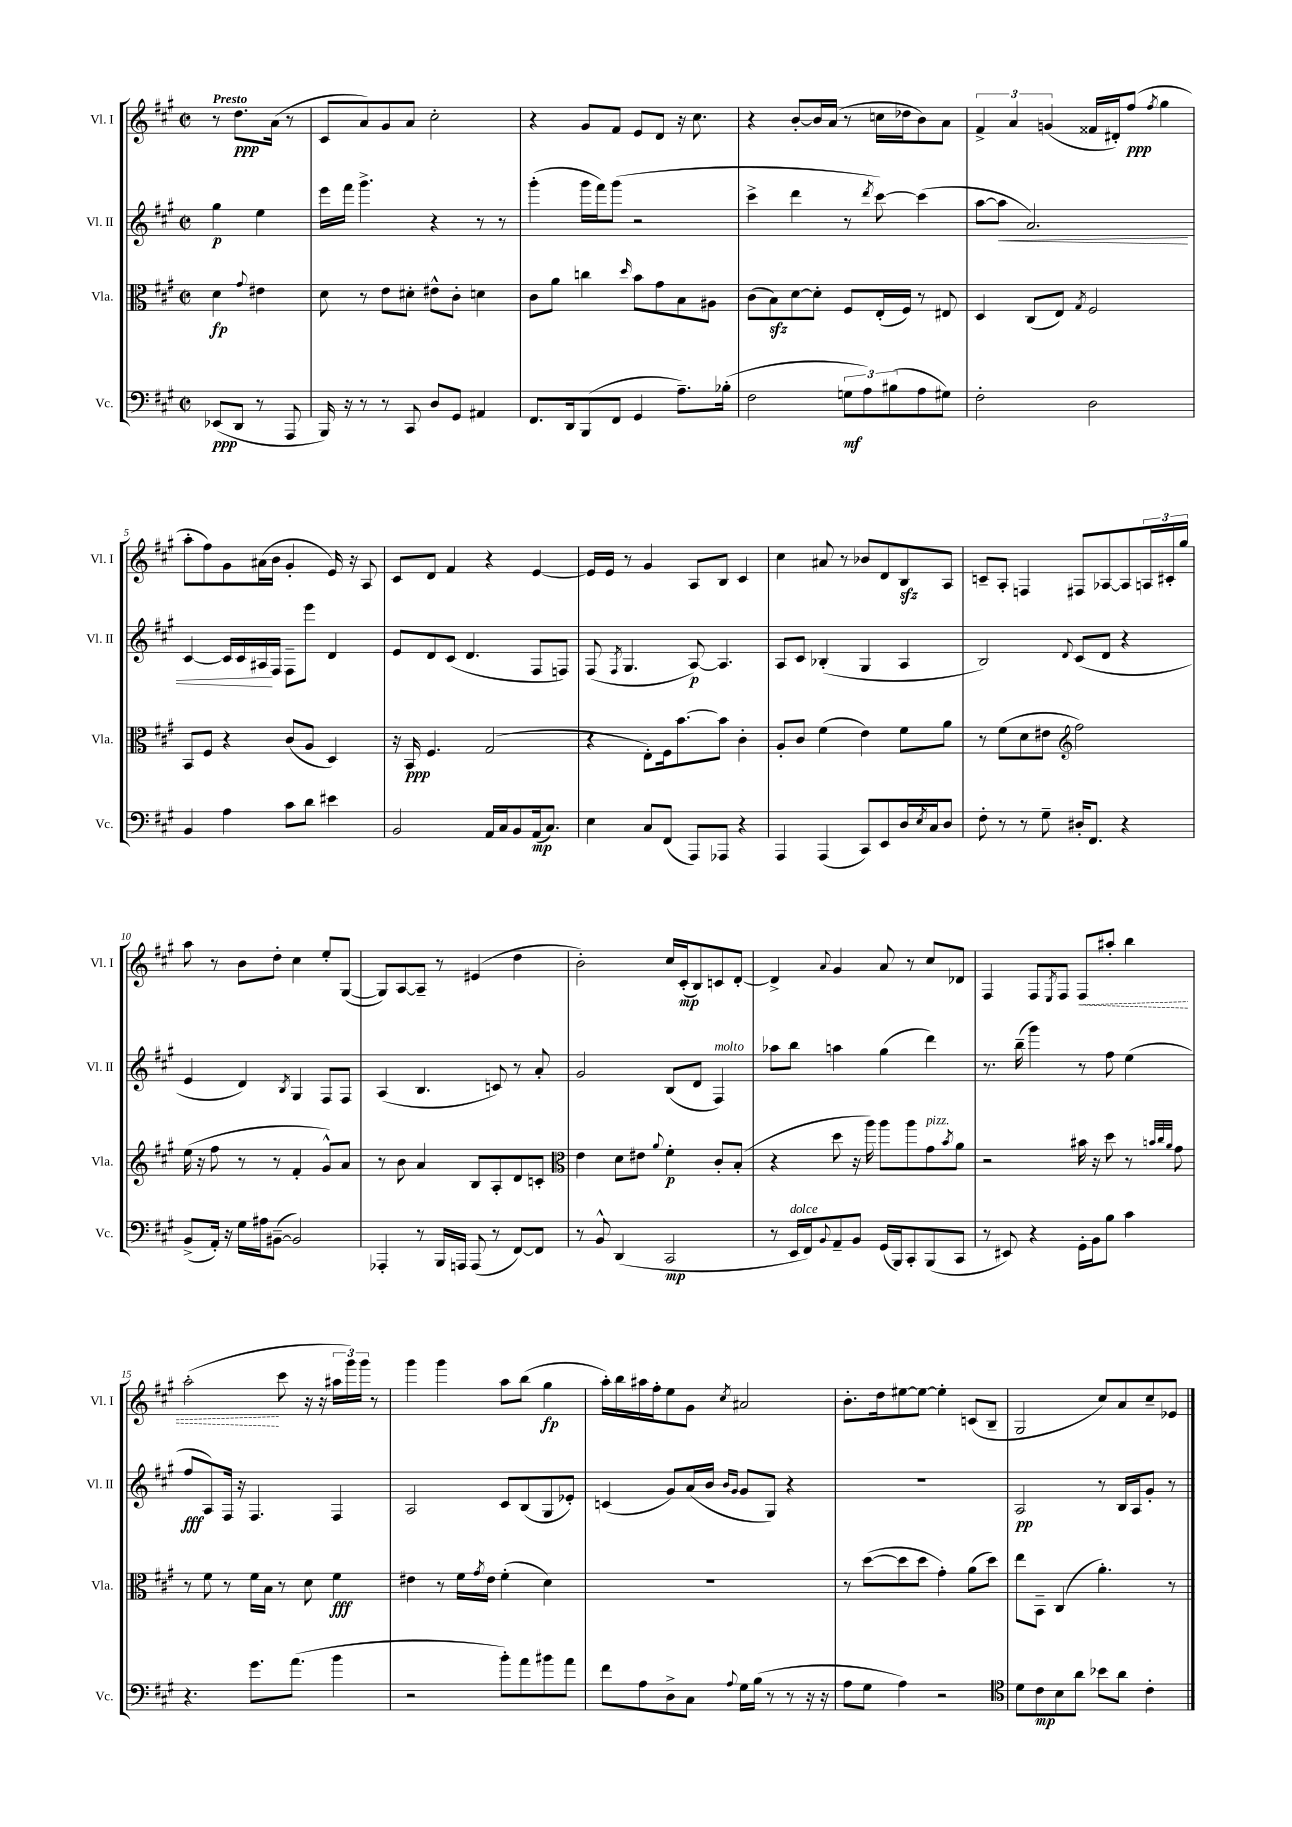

**kern	**dynam	**kern	**dynam	**kern	**dynam	**kern	**dynam
*part4	*part4	*part3	*part3	*part2	*part2	*part1	*part1
*staff4	*staff4	*staff3	*staff3	*staff2	*staff2	*staff1	*staff1
*I"Vc.	*	*I"Vla.	*	*I"Vl. II	*	*I"Vl. I	*
*I'Vc.	*	*I'Vla.	*	*I'Vl. II	*	*I'Vl. I	*
*clefF4	*	*clefC3	*	*clefG2	*	*clefG2	*
*k[f#c#g#]	*	*k[f#c#g#]	*	*k[f#c#g#]	*	*k[f#c#g#]	*
*M2/2	*	*M2/2	*	*M2/2	*	*M2/2	*
*met(c|)	*	*met(c|)	*	*met(c|)	*	*met(c|)	*
=	=	=	=	=	=	=	=
!	!	!	!	!	!	!LO:TX:a:B:t=Presto	!
(8EE-X/L	ppp	4d\	fp	4gg#\	p	8r	.
8DD/J	.	.	.	.	.	8.dd\L	ppp
.	.	8qqg#/	.	.	.	.	.
8r	.	4e#X\	.	4ee\	.	.	.
.	.	.	.	.	.	(16a\Jk	.
8AAA/	.	.	.	.	.	8r	.
=1	=1	=1	=1	=1	=1	=1	=1
16BBB/)	.	8d\	.	16eee\LL	.	8c#/L	.
16r	.	.	.	16fff#\JJ	.	.	.
8r	.	8r	.	4.ggg#^\	.	8a/)	.
8r	.	8e\L	.	.	.	8g#/	.
8CC#/	.	8d#X'\J	.	.	.	8a/J	.
8D/L	.	8e#X^^\L	.	4r	.	2cc#'\	.
8GG#/J	.	8c#'\J	.	.	.	.	.
4AA#X/	.	4dn\	.	8r	.	.	.
.	.	.	.	8r	.	.	.
=2	=2	=2	=2	=2	=2	=2	=2
8.FF#/L	.	8c#\L	.	(4ggg#'\	.	4r	.
.	.	8a\J	.	.	.	.	.
16DD/k	.	.	.	.	.	.	.
(8BBB/	.	4ccn\	.	16ggg#\LL	.	8g#/L	.
.	.	.	.	16fff#\J)	.	.	.
8FF#/J	.	.	.	(8ggg#\J	.	8f#/J	.
.	.	16qqdd/	.	.	.	.	.
4GG#/	.	8b\L	.	2r	.	8e/L	.
.	.	8g#\	.	.	.	8d/J	.
8.A~\L)	.	8B\	.	.	.	16r	.
.	.	.	.	.	.	8.cc#\	.
.	.	8A#X\J	.	.	.	.	.
(16B-X'\Jk	.	.	.	.	.	.	.
=3	=3	=3	=3	=3	=3	=3	=3
2F#\	.	(8c#\L	.	4ccc#^\	.	4r	.
.	.	8Bzz\)	.	.	.	.	.
.	.	[8d\	.	4ddd\	.	[8b'/L	.
.	.	8d'\J]	.	.	.	16b/L]	.
.	.	.	.	.	.	(16a/JJ	.
12Gn\L	mf	8F#/L	.	8r	.	8r	.
12A\)	.	.	.	.	.	.	.
.	.	.	.	8qddd/	.	.	.
.	.	(16E'/L	.	[8ccc#\)	.	16ccn\LL	.
(12B#X\	.	.	.	.	.	.	.
.	.	16F#/JJ)	.	.	.	16dd-X\J	.
8A\	.	8r	.	(4ccc#\]	.	8b\)	.
8G#X\J)	.	8E#X/	.	.	.	8a\J	.
=4	=4	=4	=4	=4	=4	=4	=4
2F#'\	.	4D/	.	[8aa\L	.	6f#^/	.
!	!	!	!	!	!LO:HP:b	!	!
.	.	.	.	8aa\J]	<	.	.
.	.	.	.	.	.	6a/	.
.	.	(8C#/L	.	2.a/)	.	.	.
.	.	.	.	.	.	(6gn/	.
.	.	8E/J)	.	.	.	.	.
.	.	8qG#/	.	.	.	.	.
2D\	.	2F#/	.	.	.	16f##X/LL	.
.	.	.	.	.	.	16d#X'/J)	.
.	.	.	.	.	.	(8ff#/J	ppp
.	.	.	.	.	.	8qff#/	.
.	.	.	.	.	.	4gg#\	.
!!LO:LB:g=z
=5	=5	=5	=5	=5	=5	=5	=5
4BB/	.	8BB/L	.	[4c#/	.	8aa'\L	.
.	.	8F#/J	.	.	.	8ff#\)	.
4A\	.	4r	.	16c#/LL]	.	8g#\	.
.	.	.	.	16c#/	.	.	.
.	.	.	.	16A#X/	.	(16a#X\L	.
.	.	.	.	16F#/JJ	[	16b\JJ	.
8c#\L	.	(8c#/L	.	8F#~\L	.	4g#'/	.
8d\J	.	8A/J	.	8eee\J	.	.	.
4e#X\	.	4D/)	.	4d/	.	16e/)	.
.	.	.	.	.	.	16r	.
.	.	.	.	.	.	8A/	.
=6	=6	=6	=6	=6	=6	=6	=6
2BB/	.	16r	.	8e/L	.	8c#/L	.
.	.	16BB/	ppp	.	.	.	.
.	.	4.F#/	.	8d/	.	8d/J	.
.	.	.	.	(8c#/J	.	4f#/	.
.	.	.	.	4.d/	.	.	.
16AA/LL	.	(2G#/	.	.	.	4r	.
16C#/J	.	.	.	.	.	.	.
8BB/	.	.	.	.	.	.	.
(16AA/k	mp	.	.	8F#/L	.	[4e/	.
8.C#/J)	.	.	.	.	.	.	.
.	.	.	.	8Fn/J)	.	.	.
=7	=7	=7	=7	=7	=7	=7	=7
4E\	.	4r	.	(8F#/	.	16e/LL]	.
.	.	.	.	.	.	16e/JJ	.
.	.	.	.	8qF#/	.	.	.
.	.	.	.	4.G#/	.	8r	.
8C#/L	.	8E'\L)	.	.	.	4g#/	.
(8FF#/J	.	16F#\k	.	.	.	.	.
.	.	[8.b\	.	.	.	.	.
8AAA/L)	.	.	.	[8A/)	p	8A/L	.
8AAA-X/J	.	8b\J]	.	4.A/]	.	8B/J	.
4r	.	4c#'\	.	.	.	4c#/	.
=8	=8	=8	=8	=8	=8	=8	=8
4AAA/	.	8A'/L	.	8A/L	.	4cc#\	.
.	.	8c#/J	.	8c#/J	.	.	.
(4AAA/	.	(4f#\	.	(4B-X'/	.	8a#X/	.
.	.	.	.	.	.	8r	.
8CC#/L)	.	4e\)	.	4G#/	.	8b-X/L	.
8EE/	.	.	.	.	.	8d/	.
16D/L	.	8f#\L	.	4A/	.	8Bzz/	.
8qE/	.	.	.	.	.	.	.
16C#/J	.	.	.	.	.	.	.
8D/J	.	8a\J	.	.	.	8A/J	.
=9	=9	=9	=9	=9	=9	=9	=9
8F#'\	.	8r	.	2B/)	.	8cn~/L	.
8r	.	(8f#\L	.	.	.	8A'/J	.
8r	.	8d\	.	.	.	4Fn/	.
8G#~\	.	8e#X\J	.	.	.	.	.
*	*	*clefG2	*	*	*	*	*
.	.	.	.	8qqd/	.	.	.
16D#X'/KL	.	2ff#\)	.	(8c#/L	.	8F#X/L	.
8.FF#/J	.	.	.	.	.	.	.
.	.	.	.	8d/J	.	[8A-X/	.
4r	.	.	.	4r	.	8A-/]	.
.	.	.	.	.	.	24An/L	.
.	.	.	.	.	.	24c#X'/	.
.	.	.	.	.	.	24gg#/JJ	.
!!LO:LB:g=z
=10	=10	=10	=10	=10	=10	=10	=10
(8BB^/L	.	(16ee\	.	4e/	.	8aa\	.
.	.	16r	.	.	.	.	.
16AA'/Jk)	.	8ff#\	.	.	.	8r	.
16r	.	.	.	.	.	.	.
16G#\LL	.	8r	.	4d/)	.	8b\L	.
16A#X\J	.	.	.	.	.	.	.
([8BB#X~\J	.	8r	.	.	.	8dd'\J	.
.	.	.	.	8qB/	.	.	.
2BB#/])	.	4f#'/	.	4G#/	.	4cc#\	.
.	.	8g#^^/L)	.	8F#/L	.	8ee'/L	.
.	.	8a/J	.	8F#/J	.	([8G#/J	.
=11	=11	=11	=11	=11	=11	=11	=11
4AAA-X'/	.	8r	.	(4A/	.	8G#/L])	.
.	.	8b\	.	.	.	[8A/	.
8r	.	4a/	.	4.B/	.	8A~/J]	.
16BBB/LL	.	.	.	.	.	8r	.
16AAAn/JJ	.	.	.	.	.	.	.
(8AAA/	.	8B/L	.	.	.	(4e#X/	.
8r	.	8A'/	.	8cn/)	.	.	.
[8FF#/L)	.	8d/	.	8r	.	4dd\	.
8FF#/J]	.	8cn'/J	.	8a'/	.	.	.
=12	=12	=12	=12	=12	=12	=12	=12
*	*	*clefC3	*	*	*	*	*
8r	.	4e\	.	2g#/	.	2b'\)	.
8BB^^/	.	.	.	.	.	.	.
(4DD/	.	8d\L	.	.	.	.	.
.	.	8e#X\J	.	.	.	.	.
.	.	8qqa/	.	.	.	.	.
2CC#/	mp	4f#'\	p	(8B/L	.	16cc#/LL	.
.	.	.	.	.	.	(16c#'/J	mp
.	.	.	.	8d/J	.	8B/)	.
!	!	!	!	!LO:TX:a:i:t=molto	!	!	!
.	.	8c#'/L	.	4F#/)	.	8cn/	.
.	.	(8B'/J	.	.	.	[8d'/J	.
=13	=13	=13	=13	=13	=13	=13	=13
8r	.	4r	.	8aa-X\L	.	4d^/]	.
!LO:TX:a:i:t=dolce	!	!	!	!	!	!	!
16EE/LL	.	.	.	8bb\J	.	.	.
16FF#/J)	.	.	.	.	.	.	.
8qqBB/	.	.	.	.	.	8qqa/	.
8AA~/	.	8dd\	.	4aan\	.	4g#/	.
8BB/J	.	16r	.	.	.	.	.
.	.	16aa\)	.	.	.	.	.
(16GG#/LL	.	8aa\L	.	(4gg#\	.	8a/	.
16BBB/J)	.	.	.	.	.	.	.
8CC#'/	.	8aa\	.	.	.	8r	.
!	!	!LO:TX:a:i:t=pizz.	!	!	!	!	!
(8BBB/	.	8g#\	.	4ddd\)	.	8cc#/L	.
.	.	8qb/	.	.	.	.	.
8CC#/J	.	8a\J	.	.	.	8d-X/J	.
=14	=14	=14	=14	=14	=14	=14	=14
8r	.	2r	.	8.r	.	4F#/	.
8EE#X/)	.	.	.	.	.	.	.
.	.	.	.	(16bb~\	.	.	.
4r	.	.	.	4ggg#\)	.	8F#/L	.
.	.	.	.	.	.	8qE/	.
.	.	.	.	.	.	8F#/J	.
!	!	!	!	!	!	!	!LO:HP:b
16GG#'\LL	.	16b#X\	.	8r	.	8F#/L	<
16BB\J	.	16r	.	.	.	.	.
8B\J	.	8dd\	.	8ff#\	.	8aa#X'/J	.
4c#\	.	8r	.	(4ee\	.	4bb\	.
.	.	32qqbn/LLL	.	.	.	.	.
.	.	32qqcc#/	.	.	.	.	.
.	.	32qqa/JJJ	.	.	.	.	.
.	.	8g#\	.	.	.	.	.
!!LO:LB:g=z
=15	=15	=15	=15	=15	=15	=15	=15
4.r	.	8r	.	8ff#/L	fff	(2aa'\	.
.	.	8f#\	.	8A/)	.	.	.
.	.	8r	.	16F#/Jk	.	.	.
.	.	.	.	16r	.	.	.
8.g#\L	.	16f#\LL	.	4.F#/	.	.	.
.	.	16B\JJ	.	.	.	.	.
.	.	8r	.	.	.	8ccc#\	[
(8.a\J	.	.	.	.	.	.	.
.	.	8d\	.	.	.	16r	.
.	.	.	.	.	.	16r	.
4b\	.	4f#\	fff	4F#/	.	24aa#X\LL	.
.	.	.	.	.	.	24ggg#\)	.
.	.	.	.	.	.	24ggg#\JJ	.
.	.	.	.	.	.	8r	.
=16	=16	=16	=16	=16	=16	=16	=16
2r	.	4e#X\	.	2A/	.	4ggg#\	.
.	.	8r	.	.	.	4ggg#\	.
.	.	16f#\LL	.	.	.	.	.
.	.	8qg#/	.	.	.	.	.
.	.	16e#\JJ	.	.	.	.	.
8b'\L)	.	(4f#'\	.	8c#/L	.	8aa\L	.
8a\	.	.	.	(8B/	.	(8bb\J	.
8b#X\	.	4d\)	.	8G#/	.	4gg#\	fp
8a\J	.	.	.	8e-X'/J)	.	.	.
=17	=17	=17	=17	=17	=17	=17	=17
8f#\L	.	1r	.	(4cn/	.	16aa'\LL)	.
.	.	.	.	.	.	16bb\	.
8A\	.	.	.	.	.	16aa#X\	.
.	.	.	.	.	.	16ff#'\J	.
8D^\	.	.	.	8g#/L)	.	8ee\	.
8C#\J	.	.	.	(16a/L	.	8g#\J	.
.	.	.	.	16b/JJ	.	.	.
.	.	.	.	16qqb/LL	.	.	.
8qqA/	.	.	.	16qqg#/JJ	.	8qcc#/	.
16G#\LL	.	.	.	8g#/L	.	2a#X/	.
(16B\JJ	.	.	.	.	.	.	.
8r	.	.	.	8G#/J)	.	.	.
8r	.	.	.	4r	.	.	.
16r	.	.	.	.	.	.	.
16r	.	.	.	.	.	.	.
=18	=18	=18	=18	=18	=18	=18	=18
8A\L	.	8r	.	1r	.	8.b'\L	.
8G#\J	.	([8dd\L	.	.	.	.	.
.	.	.	.	.	.	16dd\k	.
4A\)	.	8dd\]	.	.	.	[8ee#X\	.
.	.	8dd\J	.	.	.	8ee#\J_	.
2r	.	4g#'\)	.	.	.	4ee#'\]	.
.	.	(8a\L	.	.	.	(8cn/L	.
.	.	8dd\J)	.	.	.	8B~/J	.
=19	=19	=19	=19	=19	=19	=19	=19
*clefC4	*	*	*	*	*	*	*
8d\L	.	8ee\L	.	2A/	pp	2G#/	.
8c#\	mp	8BB~\J	.	.	.	.	.
8B\	.	(4C#/	.	.	.	.	.
8a\J	.	.	.	.	.	.	.
8b-X\L	.	4.a'\)	.	8r	.	8cc#/L)	.
8a\J	.	.	.	16B/LL	.	8a/	.
.	.	.	.	16A/J	.	.	.
4c#'\	.	.	.	8g#'/J	.	8cc#~/	.
.	.	8r	.	8r	.	8e-X/J	.
==	==	==	==	==	==	==	==
*-	*-	*-	*-	*-	*-	*-	*-
